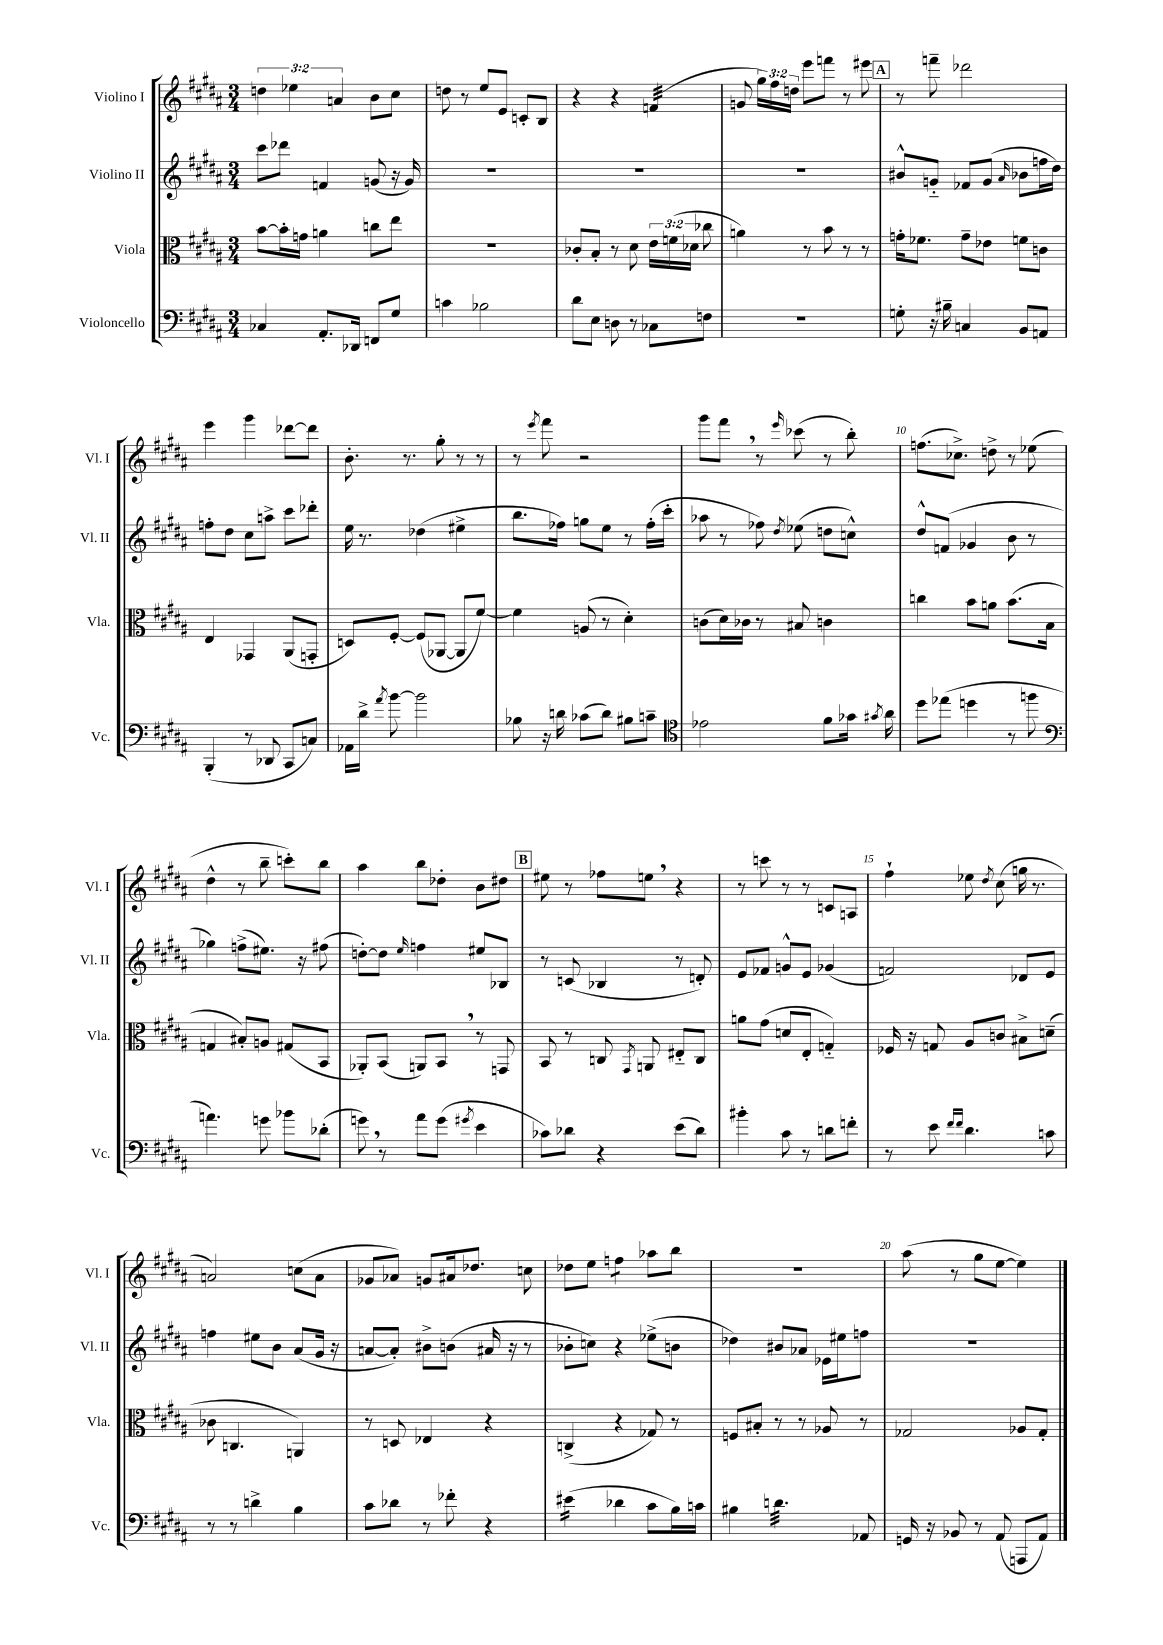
<<
\new StaffGroup <<
\new Staff = "s0" \with { instrumentName = "Violino I" shortInstrumentName = "Vl. I" } {
    \clef treble \key b \major \numericTimeSignature \time 3/4 \override Staff.TupletNumber.text = #tuplet-number::calc-fraction-text
    \autoBeamOff \tuplet 3/2 { d''4 ees''4 a'4 } b'8[ cis''8] |
    d''8 r8 e''8[ e'8] c'8[-. b8] |
    r4 r4 f'4:32( |
    g'8 \tuplet 3/2 { gis''16[) fis''16 d''16] } e'''8[ f'''8] r8 eis'''8 |
    \mark \markup { \box "A" } r8 f'''8-- des'''2 |
    e'''4 gis'''4 des'''8[~ des'''8] |
    b'8.-. r8. gis''8-. r8 r8 |
    r8 \acciaccatura { e'''8 } fis'''8 r2 |
    gis'''8[ fis'''8] \breathe r8 \grace { e'''16 } ces'''8( r8 b''8-.) |
    f''8.[( ces''8.]->) d''8-> r8 ees''8( |
    dis''4-^ r8 b''8-- c'''8[-.) b''8] |
    ais''4 b''8[ des''8]-. b'8[ dis''8] |
    \mark \markup { \box "B" } eis''8 r8 fes''8[ e''8] \breathe r4 |
    r8 c'''8 r8 r8 c'8[ a8] |
    fis''4-! ees''8 \acciaccatura { dis''8 } cis''8( g''16 r8. |
    a'2) c''8[( a'8] |
    ges'8[ aes'8]) g'8[ ais'16 des''8.] c''8 |
    des''8[ e''8] f''4:8 aes''8[ b''8] |
    R2. |
    ais''8( r8 gis''8[ e''8]~ e''4) \bar "|." |
}
\new Staff = "s1" \with { instrumentName = "Violino II" shortInstrumentName = "Vl. II" } {
    \clef treble \key b \major \numericTimeSignature \time 3/4
    \autoBeamOff cis'''8[ des'''8] f'4 g'8( r16 g'16) |
    R2. |
    R2. |
    R2. |
    \mark \markup { \box "A" } bis'8[-^ g'8]-_ fes'8[ g'8]( \grace { ais'16 } bes'8[ f''16 dis''16]) |
    f''8[-. dis''8] cis''8[ a''8]-> cis'''8[ des'''8]-. |
    e''16 r8. des''4( eis''4-> |
    b''8.[ fes''16]) g''8[ e''8] r8 fes''16[-.( cis'''16]-. |
    aes''8 r8 fes''8) \acciaccatura { dis''8 } ees''8( d''8[ c''8]-^) |
    dis''8[-^ f'8]( ges'4 b'8 r8 |
    ges''4) f''8[->( eis''8.]) r16 fis''8( |
    d''8[~-.) d''8] \grace { e''16 } f''4 eis''8[ bes8] |
    \mark \markup { \box "B" } r8 c'8( bes4 r8 d'8-.) |
    e'8[ fes'8] g'8[-^ e'8] ges'4( |
    f'2) des'8[ e'8] |
    f''4 eis''8[ b'8] ais'8[( gis'16] r16 |
    a'8[~ a'8]-.) bis'8[-> b'8]( ais'16 r16 r8 |
    bes'8[-. c''8]) r4 ees''8[->( b'8] |
    des''4) bis'8[ aes'8] ees'16[ eis''16 f''8] |
    R2. \bar "|." |
}
\new Staff = "s2" \with { instrumentName = "Viola" shortInstrumentName = "Vla." } {
    \clef alto \key b \major \numericTimeSignature \time 3/4 \override Staff.TupletNumber.text = #tuplet-number::calc-fraction-text
    \autoBeamOff b'8[~ b'16-. g'16] a'4 c''8[ e''8] |
    R2. |
    ces'8[-. b8]-. r8 dis'8 \tuplet 3/2 { e'16[ f'16( des'16] } ces''8 |
    a'4) r8 b'8 r8 r8 |
    \mark \markup { \box "A" } g'16[-. fes'8.] g'8[-- ees'8] f'8[ c'8] |
    e4 ges,4 ais,8[( g,8]-. |
    d8[) fis8]~-. fis8[( aes,8]~ aes,8[ fis'8]~) |
    fis'4 a8( r8 dis'4-.) |
    c'8[( dis'16) ces'16] r8 bis8 c'4 |
    c''4 b'8[ a'8] b'8.[( b16] |
    g4 bis8[-.) a8] gis8[( b,8] |
    aes,8[-.) b,8]( a,8[) b,8] \breathe r8 g,8 |
    \mark \markup { \box "B" } b,8 r8 c8 \acciaccatura { gis,8 } a,8 eis8[-_ c8] |
    a'8[ gis'8]( d'8[ e8]-. g4-_) |
    fes16 r16 g8 ais8[ c'8] bis8[-> d'8]--( |
    ces'8 c4. a,4) |
    r8 d8 ees4 r4 |
    c4->( r4 ges8) r8 |
    f8[ bis8]-. r8 r8 aes8 r8 |
    ges2 aes8[ ges8]-. \bar "|." |
}
\new Staff = "s3" \with { instrumentName = "Violoncello" shortInstrumentName = "Vc." } {
    \clef bass \key b \major \numericTimeSignature \time 3/4
    \autoBeamOff ces4 ais,8.[-. des,16] f,8[ gis8] |
    c'4 bes2 |
    dis'8[ e8] d8 r8 ces8[ f8] |
    R2. |
    \mark \markup { \box "A" } g8-. r16 bis16-- c4 b,8[ a,8] |
    b,,4-.( r8 des,8 cis,8[ c8]) |
    aes,16[ dis'16]-> \acciaccatura { ais'8 } b'8~ b'2 |
    bes8 r16 d'16 ces'8[( d'8]) bis8[ c'8]-- |
    \clef tenor ees'2 fis'8[ ges'16] \acciaccatura { gis'8 } ais'16 |
    dis''8[ ees''8]( d''4 r8 f''8 |
    \clef bass a'4.) g'8 bes'8[ des'8]-.( |
    g'8) \breathe r8 ais'8[ g'8]( \acciaccatura { gis'8 } e'4 |
    \mark \markup { \box "B" } ces'8[) des'8] r4 e'8[( des'8]) |
    bis'4-. cis'8 r8 d'8[ f'8]-. |
    r8 e'8 \grace { fis'16[ fis'16] } dis'4. c'8 |
    r8 r8 d'4-> b4 |
    cis'8[ des'8] r8 fes'8-. r4 |
    eis'4:16( des'4 cis'8[ b16) c'16] |
    bis4 d'4.:32 aes,8 |
    g,16 r16 bes,8 r8 ais,8( a,,8[ ais,8]) \bar "|." |
}
>>
>>
\layout { \context { \Score \override BarNumber.break-visibility = ##(#f #t #t) barNumberVisibility = #(every-nth-bar-number-visible 5) } }
